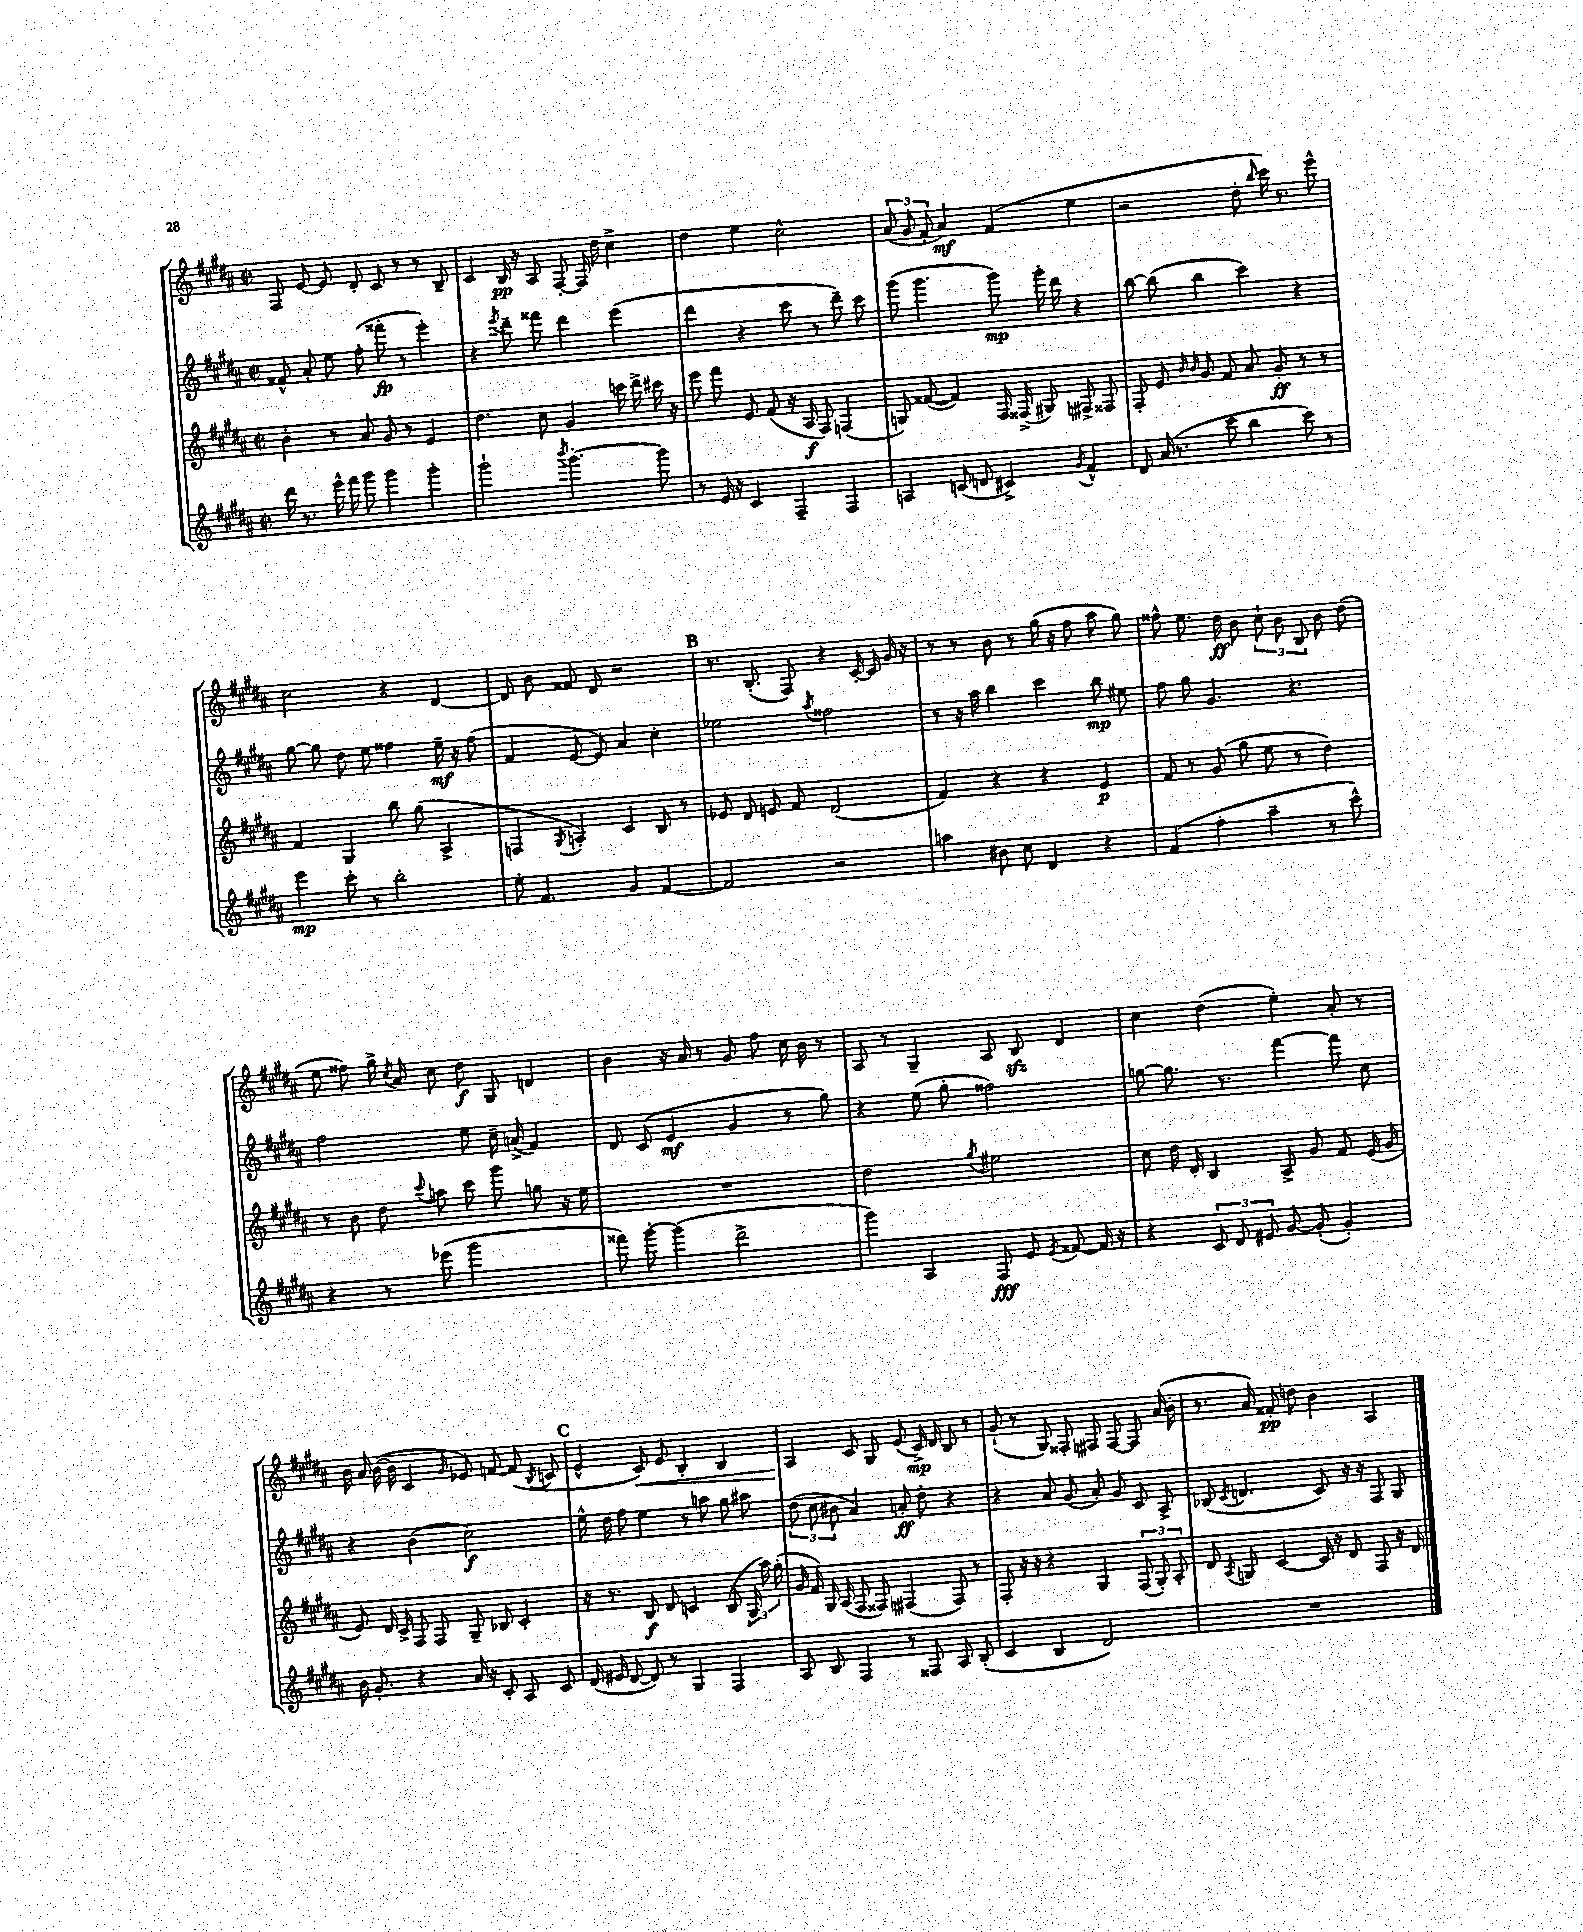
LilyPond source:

<<
\new StaffGroup <<
\new Staff = "s0" {
    \clef treble \key b \major \defaultTimeSignature \time 2/2
    \autoBeamOff fis8 e'8~ e'8 dis'8-. cis'8 r8 r8 b8-- |
    cis'4 b16\pp r16 ais8 fis8~-. fis16 dis''16 cis''4-> |
    dis''4 e''4 cis''2-^ |
    \tuplet 3/2 { ais'8( gis'8 fis'8-. } ais'4\mf) fis'4( e''4 |
    r2 dis''8-. \grace { b''16 } cis'''16) r8. e'''8-^ |
    cis''2 r4 dis'4~ |
    dis'8 b'8 fisis'8 dis'8 r2 |
    \mark \markup { \bold "B" } r8. b8.-.( fis8) r4 cis'16~-. cis'16 gis'16 r16 |
    r8 r8 b'8 r8 gis''16( r16 fis''8 ais''8 gis''8) |
    fisis''8-^ e''8. dis''16\ff b'8 \tuplet 3/2 { cis''8-! b'8 b8 } b'8 dis''8( |
    e''8 fisis''8) gis''16-> \acciaccatura { cis''8 } ais'16 cis''8 dis''8\f gis8 d'4 |
    b'4 r16 ais'16 r8 gis'8 fis''8 cis''16 b'16 r8 |
    ais8 r8 gis4-- ais8 b8\sfz dis'4 |
    cis''4 dis''4( e''4-.) ais'8-. r8 |
    b'16 ais'16 b'16~( b'16 cis'4 \grace { gis'16 } ees'8) f'8~ f'8( \acciaccatura { b8 } c'8 |
    \mark \markup { \bold "C" } e'4-^ cis'8\<) e'8 b4-. b4 |
    ais4\! cis'8 gis8 e'8( cis'16->\mp) dis'16 b8 r8 |
    gis'8-!( r8 gis8) fisis8-. fis8 fis8~ fis8 ais'16( b'16-. |
    r8. ais'16) fisis'8-.\pp d''8 b'4 ais4 \bar "|." |
}
\new Staff = "s1" {
    \clef treble \key b \major \defaultTimeSignature \time 2/2
    \autoBeamOff fisis'8-^ ais'8-. e''8 fis''8-.( fisis'''8-.\fp r8 e'''4-.) |
    r4 \acciaccatura { e'''8 } dis'''8-- fisis'''8 dis'''4 e'''4( |
    dis'''4 r4 cis'''8 r8 dis'''8--) cis'''8 |
    gis'''8( gis'''4. gis'''8\mp) gis'''16-. dis'''16 r4 |
    b''8~ b''8( b''4 cis'''4) r4 |
    gis''8~ gis''8 dis''8 e''8 fisis''4 e''16--\mf r16 fisis''8( |
    fis'4 e'8~ e'8) ais'4 cis''4-. |
    \mark \markup { \bold "B" } ees''2 \acciaccatura { ais''8 } fisis''2 |
    r8 r16 ais''16 b''4 cis'''4 b''8\mp eis''8 |
    fis''8 gis''8 gis'4. r4. |
    fis''2 e''8 cis''16-- a'16->( fis'4) |
    dis'8 cis'8( e'4\mf gis'4 r8 gis''8) |
    r4 e''8( gis''8-. fisis''2) |
    g''8~ g''8. r8. fis'''4~ fis'''8 cis''8 |
    r4 b'4( cis''2\f) |
    \mark \markup { \bold "C" } e''16-^ dis''16 fis''8 e''4 r8 a''8 gis''8 ais''8 |
    \tuplet 3/2 { dis''8( cis''8 bis'8 } ais'4) a'8-.\ff dis''8-. r4 |
    r4 ais'8 gis'8( ais'8-.) gis'8 cis'8 ais8-> |
    bes8( \acciaccatura { cis'8 } d'4. cis'8) r16 r16 fis8 gis8 \bar "|." |
}
\new Staff = "s2" {
    \clef treble \key b \major \defaultTimeSignature \time 2/2
    \autoBeamOff b'4-. r8 ais'8 gis'8 r8 e'4 |
    dis''4. cis''8 gis'4 c'''16 dis'''16-> cis'''16 r16 |
    e'''8 fis'''8 e'8 fis'8( r16 ais16\f fis8) f4( |
    g8) fisis'8~( fisis'4) fis16 fisis16->( gis8) fis8-> fisis8 |
    fis8-. e'8 \grace { b'16 b'16 } gis'8 fis'8 ais'8 gis'8-.\ff r8 r8 |
    fis'4 gis4 b''8 gis''8( ais4-> |
    f4 \acciaccatura { gis8 } a4-.) cis'4 b8 r8 |
    \mark \markup { \bold "B" } ees'8 dis'8 e'8 fis'8 dis'2( |
    fis'4) r4 r4 e'4\p |
    fis'8 r8 gis'8( gis''8 e''8 r8 dis''4) |
    r8 b'8 dis''8 \appoggiatura { cis'''8 } a''8 cis'''8 gis'''8 g''8 r16 e''16 |
    R1 |
    dis''2 \acciaccatura { gis''8 } eis''2 |
    cis''8 dis''16 dis'16-. b4 ais8-> gis'8 fis'8 e'16( gis'16 |
    e'8) dis'16 cis'16-> fis8 fis8 gis8-- bes8 cis'4-. |
    \mark \markup { \bold "C" } r16 r8. b8\f dis'8 c'4 b8( \tuplet 3/2 { gis16 ais''16) gis''16-.( } |
    gis'16 fis'16) gis16 ais16( fis8 fisis8) fis4( fis8) r8 |
    fis8-. r16 r16 r4 gis4 \tuplet 3/2 { fis8( gis8-.) ais8-. } |
    dis'8 \acciaccatura { ais8 } g8 cis'4~ cis'16 r16 dis'8 fis8 r16 dis'16 \bar "|." |
}
\new Staff = "s3" {
    \clef treble \key b \major \defaultTimeSignature \time 2/2
    \autoBeamOff dis'''16 r8. e'''16-^ fis'''16 gis'''8 gis'''4 gis'''4-. |
    gis'''2-! \acciaccatura { b'''8 } gis'''4.~-. gis'''8 |
    r8 e'16 r16 cis'4 fis4-- fis4 |
    a4 c'8( d'8 cis'4->) \acciaccatura { gis'8 } fis'4-^ |
    dis'8 ais'16( r8. cis'''8 b''4 cis'''8) r8 |
    e'''4\mp cis'''8-. r8 b''2-. |
    e''8-. fis'4. gis'4 fis'4~ |
    \mark \markup { \bold "B" } fis'2 r2 |
    a''4 bis'8 cis''8 dis'4 r4 |
    fis'4( fis''4-. ais''4-- r8 cis'''8-^) |
    r4 r8 ees'''8( gis'''2 |
    fisis'''8) gis'''8~-. gis'''4( dis'''2-> |
    gis'''4) ais4 fis8\fff e'8 \acciaccatura { e'8 } fisis'8~ fisis'16 r16 |
    r4 \tuplet 3/2 { cis'8 dis'8 eis'8 } gis'8~ gis'8-.( gis'4-.) |
    b'16 gis'8.-. r4 ais'16 r16 cis'8-. ais8 cis'8 |
    \mark \markup { \bold "C" } dis'16( eis'16 dis'8~ dis'8) r8 gis4 fis4 |
    ais8 b8 fis4 r8 fisis8 ais8 b8-.( |
    cis'4 b4 dis'2) |
    R1 \bar "|." |
}
>>
>>
\layout { \context { \Score \remove "Bar_number_engraver" } }
